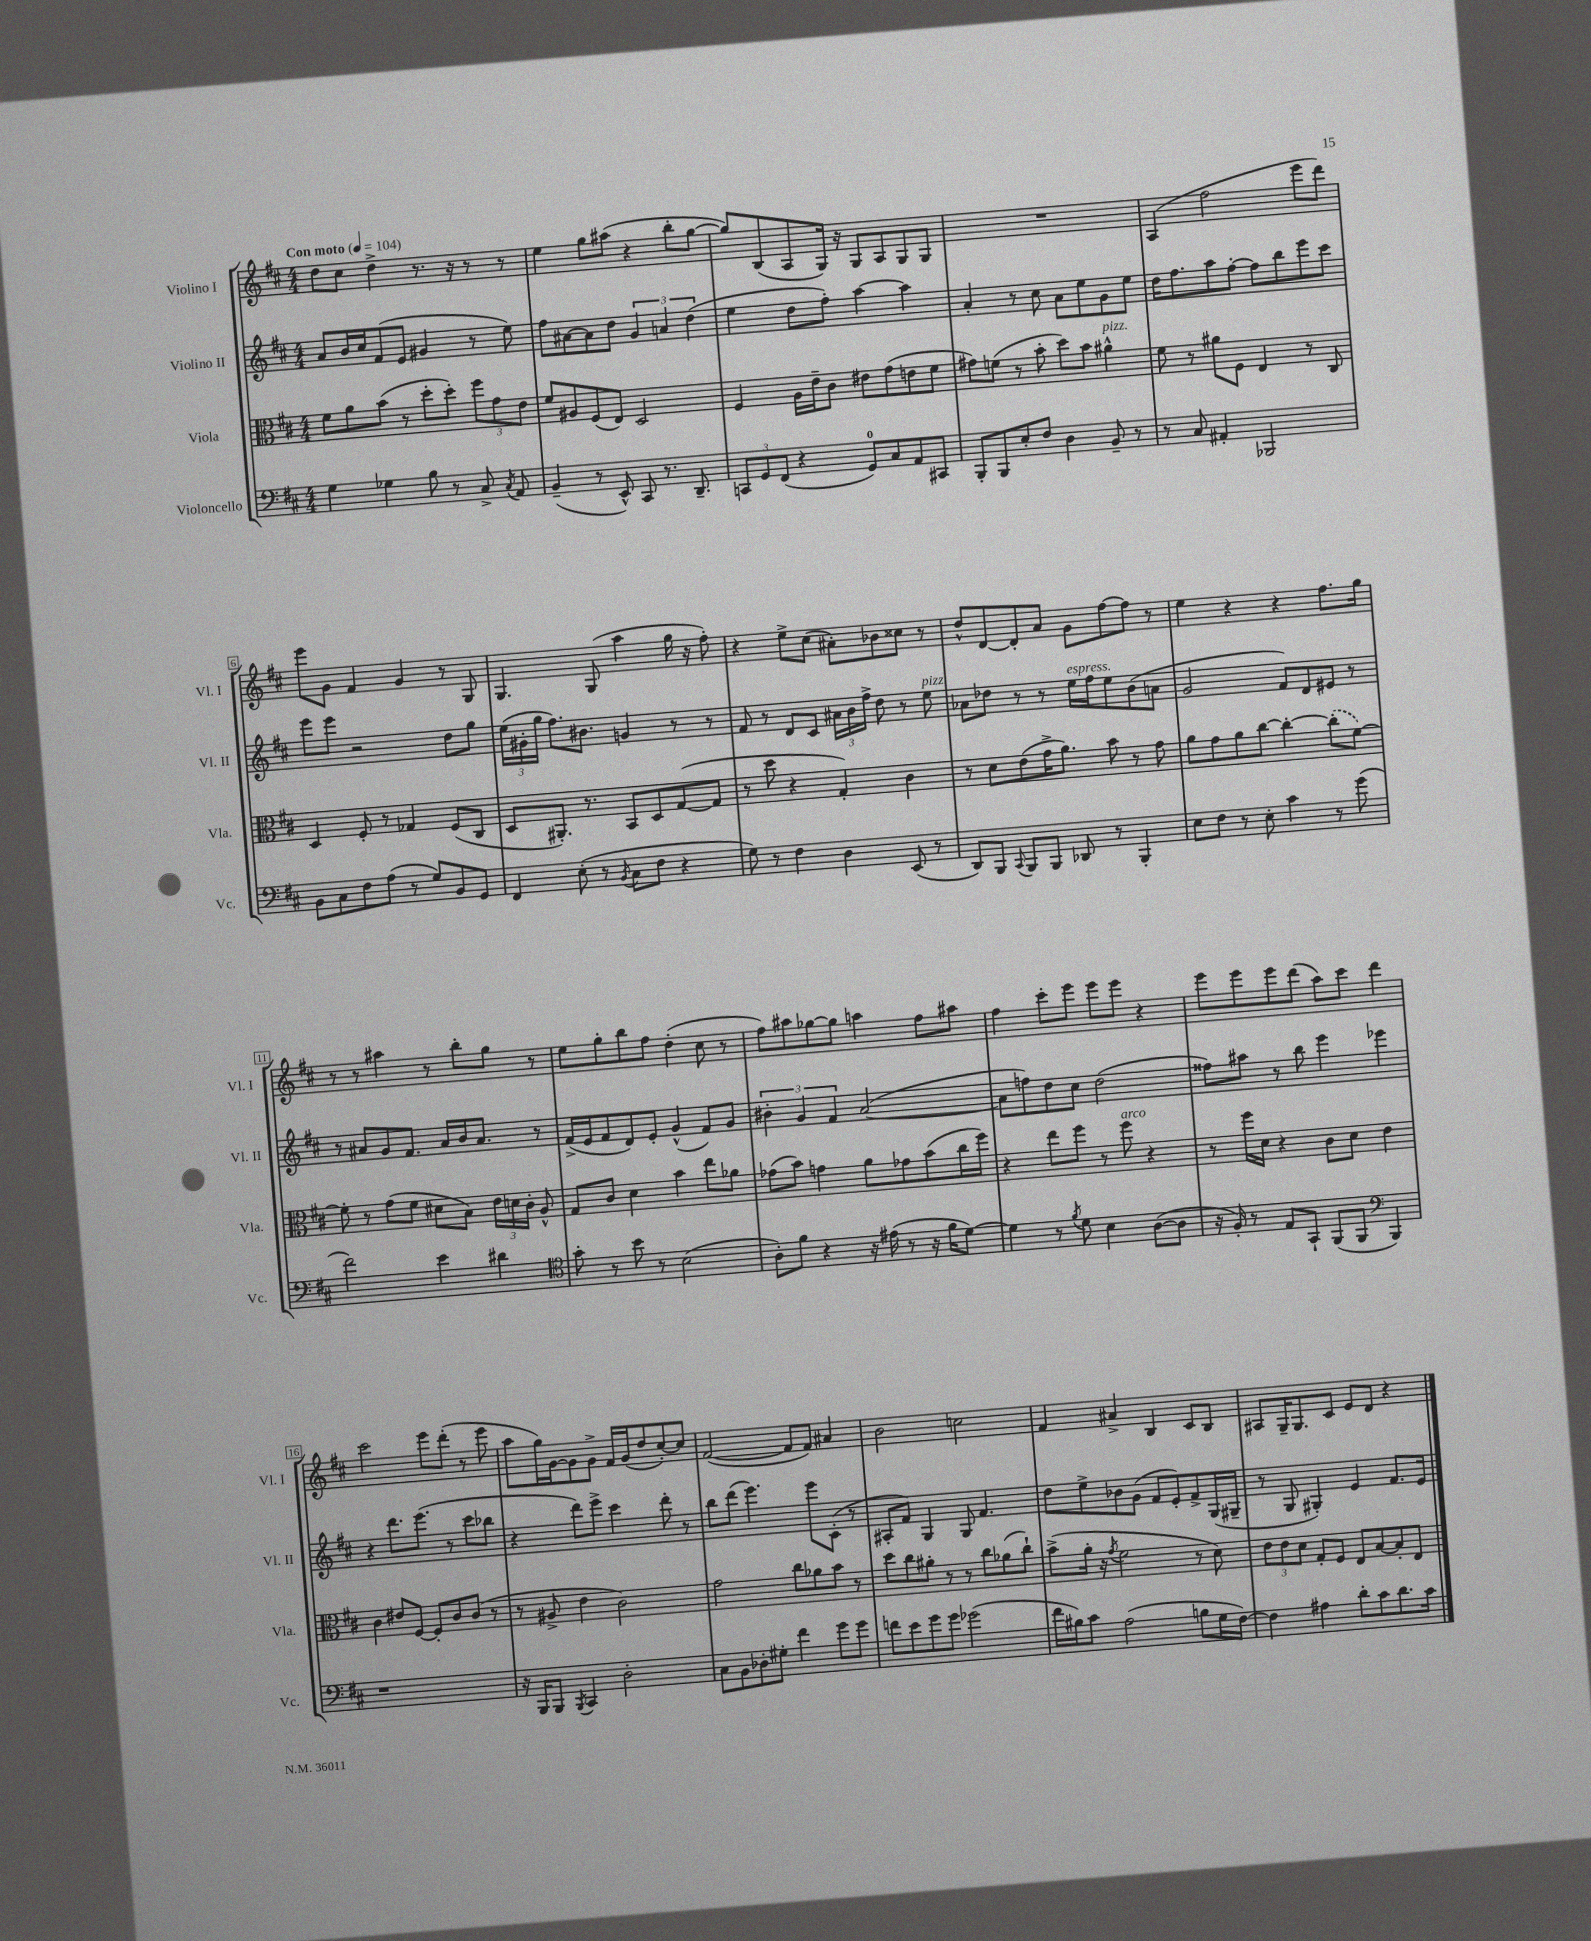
<<
\new StaffGroup <<
\new Staff = "s0" \with { instrumentName = "Violino I" shortInstrumentName = "Vl. I" } {
    \clef treble \key d \major \numericTimeSignature \time 4/4 \tempo "Con moto" 4 = 104
    \autoBeamOff d''8[ cis''8] d''4-> r8. r16 r8 r8 |
    e''4 g''8[ ais''8]( r4 b''8[-. g''8]~ |
    g''8[) b8( a8 g16]) r16 g8[ a8 g8 g8] |
    R1 |
    a4( fis''2 e'''8[ d'''8]) |
    e'''8[ g'8] fis'4 g'4 r8 g8 |
    g4. g8( a''4 g''16 r16 fis''8-.) |
    r4 e''8[-> cis''8]( ais'8[-.) bes'8 cisis''8] r8 |
    d''8[-^ d'8~ d'8-. a'8] g'8[ fis''8~ fis''8] r8 |
    e''4 r4 r4 fis''8.[ g''16] |
    r8 r8 ais''4 r8 b''8[-. g''8] r8 |
    e''8[ g''8-. b''8 fis''8] d''4-.( cis''8 r8 |
    fis''8[) ais''8 ges''8~ ges''8] a''4 fis''8[ ais''8] |
    fis''4 cis'''8[-. e'''8] e'''8[ e'''8] r4 |
    e'''8[ e'''8 e'''8 d'''8]( a''8[) cis'''8] d'''4 |
    cis'''2 e'''8[ d'''8]-.( r8 e'''8 |
    a''8[ g''16) g'16~ g'8 g'8]-> fis'16[ g'16( d''8 cis''8~-.) cis''8] |
    fis'2~( fis'8[ fis'8]) ais'4 |
    b'2 c''2 |
    fis'4 ais'4-> b4 cis'8[ b8] |
    ais8[ g16-- g8. cis'8] e'8[ d'8] r4 \bar "|." |
}
\new Staff = "s1" \with { instrumentName = "Violino II" shortInstrumentName = "Vl. II" } {
    \clef treble \key d \major \numericTimeSignature \time 4/4
    \autoBeamOff a'8[ b'16 cis''16 fis'8( e'8] gis'4 r8 e''8) |
    fis''8[ ais'8~ ais'8 d''8] \tuplet 3/2 { g'4 a'4 d''4( } |
    e''4 d''8[ fis''8]-.) a''4~ a''4 |
    a'4-. r8 cis''8 a'8[ e''8 g'8 e''8] |
    d''16[ fis''8. a''8 fis''8]~-. fis''8[ b''8 e'''8 cis'''8] |
    e'''8[ e'''8] r2 d''8[ g''8] |
    \tuplet 3/2 { e''16[( gis'16-. g''16] } fis''8.[) bis'8.] g'4 r8 r8 |
    fis'8 r8 d'8[ cis'8] \tuplet 3/2 { ais'16[ b'16 fis''16]-> } d''8 r8 e''8^\markup { \italic "pizz." } |
    aes'8[ des''8] r8 r8 e''16[^\markup { \italic "espress." } fis''16 e''8 b'8( a'8] |
    g'2 fis'8[) d'8 eis'8] r8 |
    r8 ais'8[ g'8 fis'8.] ais'16[ b'16 ais'8.] r8 |
    fis'16[->( e'16 fis'8 d'8) e'8]-. g'4-^( fis'8[) g'8] |
    \tuplet 3/2 { bis'4-. g'4 fis'4 } a'2~( |
    a'8[ f''8) d''8 cis''8] d''2( |
    fisis''8[) ais''8] r8 b''8 e'''4 ees'''4 |
    r4 d'''8.[ e'''8.]( r8 cis'''8[ bes''8] |
    r4 d'''8[) e'''8]-> cis'''4 d'''8-. r8 |
    b''8[ d'''8]( e'''4.) e'''8[ cis'8]-.( r8 |
    ais8[-. fis'8]) g4 g8 fis'4. |
    d''8[ e''8-> bes'8 g'8]( fis'8[ e'8-.) fis'8-> g16( gis16]-- |
    r8 g8 gis4-.) e'4 fis'8.[ e'16] \bar "|." |
}
\new Staff = "s2" \with { instrumentName = "Viola" shortInstrumentName = "Vla." } {
    \clef alto \key d \major \numericTimeSignature \time 4/4
    \autoBeamOff fis'8[ a'8 b'8]( r8 d''8[-. d''8]-.) \tuplet 3/2 { fis''8[ g'8 e'8] } |
    fis'8[ ais8 fis8( e8]) d2 |
    fis4 a16[ e'16-- cis'8] eis'8[ g'8( e'8 fis'8] |
    gis'8[) f'8]( r8 b'8-. d''8[) b'8] ais'4-^^\markup { \italic "pizz." } |
    fis'8 r8 ais'8[ fis8] e4 r8 cis8 |
    d4 fis8-. r8 ges4 fis8[( cis8] |
    d8[ ais,8.]-.) r8. b,8[ d8 g8~( g8] |
    r8 d''8 r4 g4-.) cis'4 |
    r8 d'8[ e'8( g'16-> a'8.]) b'8 r8 g'8 |
    a'8[ g'8 a'8 cis''8]~ cis''4~-. \once \slurDashed cis''8[-.( fis'8]~) |
    fis'8-. r8 g'8[( fis'8] dis'8[ b8]) \tuplet 3/2 { e'16[ d'16 cis'16]-. } a8-^ |
    g8[ cis'8] d'4 b'4 e''8[ aes'8] |
    ges'8[( b'8]) g'4 a'8[ ges'8 b'8( cis''16 fis''16]) |
    r4 e''8[ fis''8] r8 fis''8^\markup { \italic "arco" } r4 |
    r8 fis''16[ d'16] r4 cis'8[ d'8] e'4 |
    cis'4 eis'8[ fis8]~ fis8[-. cis'8 cis'8]( r8 |
    r8 ais8-> e'4 cis'2) |
    g'2 cis''8[ aes'8 b'8] r8 |
    d''8[ cis''8 ais'8]-. r8 r8 cis''8[ aes'8( cis''8]-!) |
    b'8[->( a'16]-. r16 \acciaccatura { g'8 } fis'2 r8 d'8) |
    \tuplet 3/2 { e'8[ e'8 d'8] } g8[-. fis8] e8[ b8~ b8-. e8] \bar "|." |
}
\new Staff = "s3" \with { instrumentName = "Violoncello" shortInstrumentName = "Vc." } {
    \clef bass \key d \major \numericTimeSignature \time 4/4
    \autoBeamOff g4 ges4 b8 r8 cis8-> \acciaccatura { cis8 } a,8 |
    b,4--( r8 e,8-^) cis,8 r8. d,8.-- |
    \tuplet 3/2 { c,8[ g,8 fis,8]( } r4 g,8[-0) cis8 a,8 cis,8] |
    b,,8[-. b,,8 e8-. fis8] d4 b,8-- r8 |
    r8 cis8 ais,4-. bes,,2 |
    b,8[ cis8 fis8 a8]( r8 g8[) b,8 g,8] |
    fis,4 e8-.( r8 \acciaccatura { b,8 } cis8[ fis8] r4 |
    g8) r8 fis4 d4 e,8( r8 |
    d,8[) b,,8] \appoggiatura { cis,8 } b,,8[ b,,8] des,8 r8 b,,4-. |
    e8[ fis8] r8 e8-. cis'4 r8 g'8( |
    fis'2) e'4 dis'4 |
    \clef tenor g'8-. r8 b'8 r8 b2( |
    a8[-.) fis'8] r4 r16 eis'16( r8 r16 fis'16[ d'8]~) |
    d'4 r8 \acciaccatura { fis'8 } d'8 b4 a8[~( a8] |
    r16 fis16-.) r8 e8[ g,8]-! fis,8[( fis,8] \clef bass b,,4) |
    r1 |
    r16 b,,16[ b,,8] \acciaccatura { b,,8 } cis,4 d2-. |
    cis8[ b,8 des8-. gis8]-. fis'4 g'8[ g'8] |
    f'8[ e'8 g'8 g'8] ges'2( |
    fis'16[ bis16) cis'8] a2( b8[ g16 fis16]~) |
    fis4 ais4 d'8[-. cis'8 d'8. cis'16] \bar "|." |
}
>>
>>
\layout { \context { \Score \override BarNumber.stencil = #(make-stencil-boxer 0.1 0.3 ly:text-interface::print) } }
